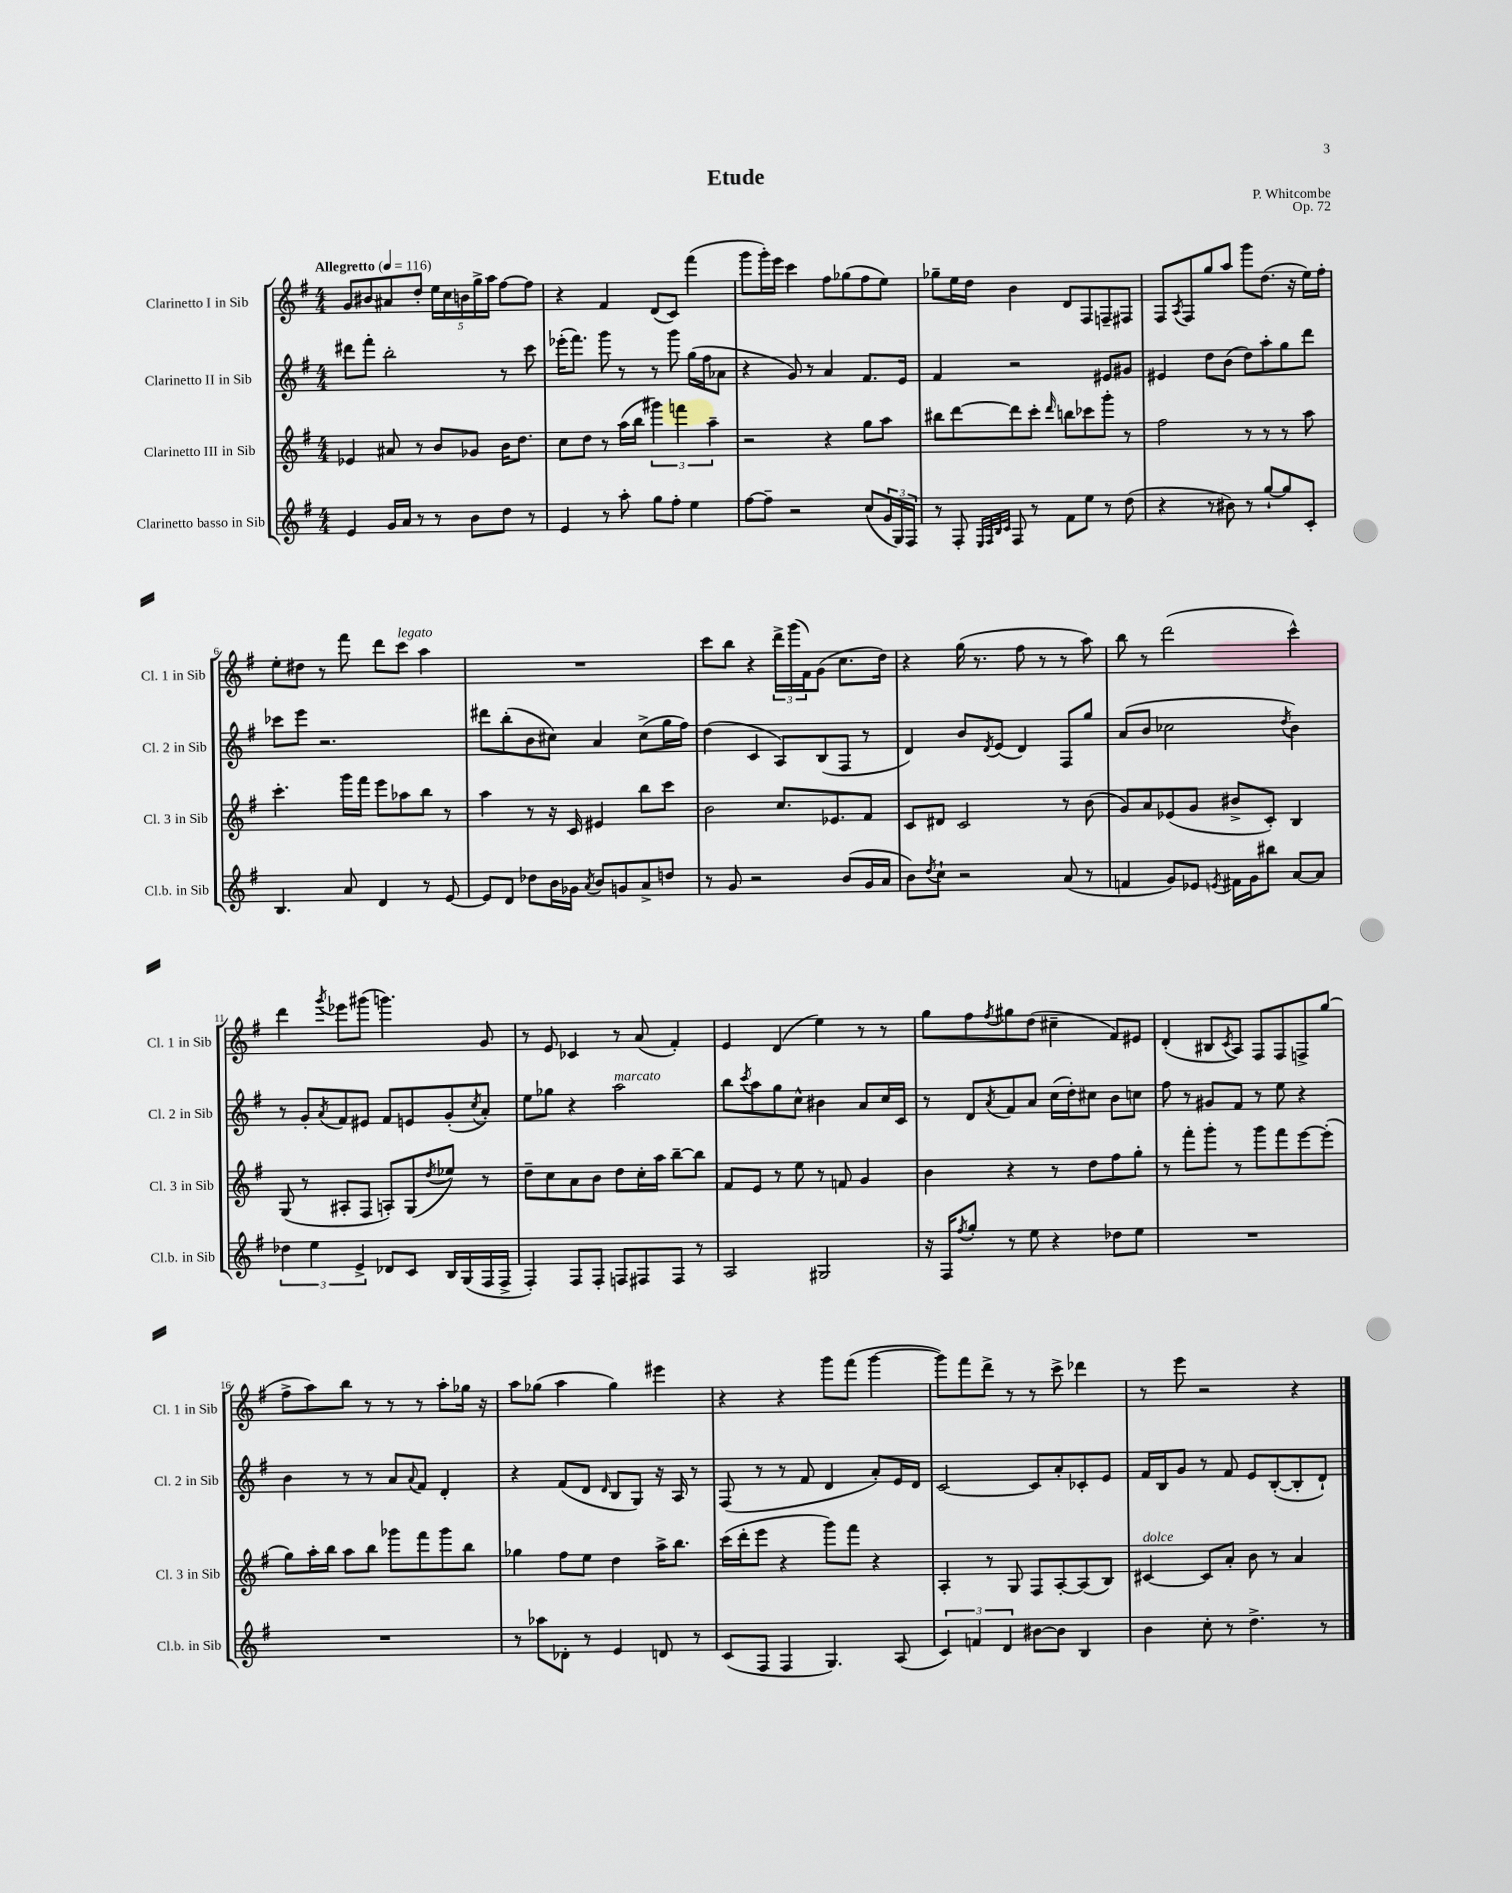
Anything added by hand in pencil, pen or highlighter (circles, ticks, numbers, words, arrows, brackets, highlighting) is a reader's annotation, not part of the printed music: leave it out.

**kern	**kern	**kern	**kern
*staff4	*staff3	*staff2	*staff1
*clefG2	*clefG2	*clefG2	*clefG2
*k[f#]	*k[f#]	*k[f#]	*k[f#]
*M4/4	*M4/4	*M4/4	*M4/4
*MM116	*MM116	*MM116	*MM116
4e	4e-	8ddd#	8g
.	.	8fff#'	8b#
16g	8a#	2bb'	8a#
16a	.	.	.
8r	8r	.	8dd'
8r	8b	.	20ee
.	.	.	20cc
.	.	.	20b
8b	8g-	.	.
.	.	.	20gg^
.	.	.	20aa
8dd	16b	8r	[8ff#
.	8.dd	.	.
8r	.	8ccc	8ff#]
=	=	=	=
4e	8cc	(16eee-'	4r
.	.	8.fff#)	.
.	8dd	.	.
8r	8r	8ggg	4f#
8aa'	(16aa	8r	.
.	16bb	.	.
8gg	6ggg#)	8r	(8d
8ff#'	.	8ggg	8c)
.	6fff	.	.
4ee	.	(16gg	(4fff#
.	.	16ff#	.
.	6aa~	.	.
.	.	8a-	.
=	=	=	=
[8ff#	2r	4r	8ggg
8ff#~]	.	.	16ggg')
.	.	.	16eee
2r	.	8g)	4ccc
.	.	8r	.
.	4r	4a	8ff#
.	.	.	(8gg-
(8cc	8gg	8.f#	8ff#
24g	8aa	.	8ee)
24G)	.	.	.
.	.	16e	.
24F#	.	.	.
=	=	=	=
8r	8bb#	4f#	8gg-~
8F#'	[8ddd	.	16ee
.	.	.	16dd
32qqE	.	.	.
32qqF#	.	.	.
32qqB	.	.	.
32qqc	.	.	.
8F#	8ddd]	2r	4b
8r	8ccc'	.	.
.	16qqddd	.	.
8f#	8bb	.	8d
8ee	8ccc-	.	8F#
8r	8ggg'	8e#	8F~
(8dd	8r	8g#	8F#
=	=	=	=
4r	2ff#	4e#	8F#
.	.	.	8qA
.	.	.	8F#
8r	.	8dd	8gg
8b#)	.	(8b	8aa
8r	8r	8dd)	8ggg
[8gg`	8r	8aa'	(8.dd
8gg]	8r	8gg	.
.	.	.	16r
8c'	8aa	8ddd	16ee)
.	.	.	16ff#'
=	=	=	=
4.B	4.ccc'	8ccc-	8ee'
.	.	8eee	8dd#
.	.	2.r	8r
8a	16ggg	.	8fff#
.	16fff#	.	.
4d	8eee	.	8ddd
.	8aa-	.	8ccc
8r	8bb	.	4aa
[8e	8r	.	.
=	=	=	=
8e]	4aa	8ddd#	1r
8d	.	(8bb'	.
8dd-	8r	8b	.
16b	16r	8cc#)	.
16g-	16c	.	.
8qa	.	.	.
8b	4e#	4a	.
8g	.	.	.
8a^	8bb	(8cc#^	.
8dd	8ccc	16gg	.
.	.	16ff#)	.
=	=	=	=
8r	2b	(4dd	8ccc
8g	.	.	8bb
2r	.	4c	4r
.	8.cc	8A)	24ddd^
.	.	.	(24ggg
.	.	.	24f#)
.	.	(8B	(8g
.	8.e-	.	.
(8b	.	8F#	8.cc
16g	8f#	8r	.
16a	.	.	16dd)
=	=	=	=
8b)	8c	4d)	4r
8qdd	.	.	.
8cc`	8d#	.	.
2r	2c	8b	(16gg
.	.	.	8.r
.	.	8qd	.
.	.	(8e	.
.	.	4d)	8ff#
.	.	.	8r
(8a	8r	8F#	8r
8r	(8b	8gg	8aa)
=	=	=	=
4f	8g)	(8a	8bb
.	8a	8b	8r
8g)	(8e-	2cc-	(2ddd
8e-	8g	.	.
8qe	.	.	.
16f#	8b#^	.	.
16g	.	.	.
8bb#	8c')	.	.
.	.	8qdd	.
[8a	4B	4b)	4ccc^^)
8a]	.	.	.
=	=	=	=
6dd-	(8G	8r	4ddd
.	8r	8g'	.
6ee	.	.	.
.	.	8qa	8qggg
.	8A#'	8f#	8eee-
6e^	.	.	.
.	8F#	8e#	(8ggg#
8d-	8A')	8f#	4.ggg)
8c	(8G	8e	.
.	8qdd	.	.
16B	8ee-)	(8g'	.
(16G	.	.	.
.	.	8qcc	.
16F#	8r	8a')	8g
16F#^	.	.	.
=	=	=	=
4F#')	8dd~	8ee	8r
.	8cc	8gg-	8e
8F#	8a	4r	4c-
8F#'	8b	.	.
8F	8dd	2aa	8r
8F#	16cc'	.	(8a
.	16aa	.	.
8F#	[8bb~	.	4f#')
8r	8bb]	.	.
=	=	=	=
2A	8f#	8bb	4e
.	.	8qccc	.
.	8e	8aa	.
.	8r	8gg	(4d
.	8ee	8cc^^	.
2G#	8r	4b#	4ee)
.	8f	.	.
.	4g	8a	8r
.	.	16cc	8r
.	.	16c	.
=	=	=	=
16r	4b	8r	8gg
16F#	.	.	.
8qff#	.	.	.
8gg'	.	8d	8ff#
.	.	8qa	8qff#
8r	4r	8f#	8gg#
8ee	.	8a	(8dd
4r	8r	(16cc	4cc#~
.	.	16dd')	.
.	8dd	8cc#	.
8dd-	8ff#	8b	8f#)
8ee	8gg'	8cc	8e#
=	=	=	=
1r	8r	8ff#	(4d'
.	8fff#'	8r	.
.	8ggg'	8g#	8B#
.	.	.	8qc
.	8r	8f#	8A)
.	8ggg	8r	8F#
.	8fff#	8ee	8F#
.	[8eee	4r	8F^
.	(8eee']	.	(8gg
=	=	=	=
1r	8gg)	4b	8ff#^
.	16aa'	.	8aa)
.	16bb	.	.
.	8aa	8r	8bb
.	8bb	8r	8r
.	8ggg-	8a	8r
.	.	8qqa	.
.	8fff#	8f#	8r
.	8ggg-	4d'	8aa'
.	8bb	.	16gg-
.	.	.	16r
=	=	=	=
8r	4gg-	4r	8aa
8aa-	.	.	(8gg-
8d-'	8ff#	(8f#	4aa
8r	8ee	8d	.
.	.	16qqd	.
4e	4dd	8B	4gg-)
.	.	8G)	.
8d	16aa^	16r	4eee#
.	8.bb	16A	.
8r	.	8r	.
=	=	=	=
(8c	(16ccc	(8F#	4r
.	16ddd'	.	.
8F#	8eee	8r	.
4F#	4r	8r	4r
.	.	8f#	.
4.G)	8ggg)	4d	8ggg
.	8fff#	.	(8fff#
.	4r	8a')	[4ggg
(8A	.	16e	.
.	.	16d	.
=	=	=	=
6c)	4A'	[2c	8ggg])
.	.	.	8fff#
6f	.	.	.
.	8r	.	8ddd^
6d	.	.	.
.	8G	.	8r
[8b#	8F#	8c]	8r
8b#]	[8A'	8a'	8ccc^
4B	(8A]	8c-'	4ddd-
.	8B)	8e	.
=	=	=	=
4b	[4c#	16f#	8r
.	.	16B	.
.	.	8g	8eee
8cc'	8c#]	8r	2r
8r	8a'	8f#	.
4.dd^	8b	8e	.
.	8r	([8B'	.
.	4a	8B']	4r
8r	.	8d`)	.
==	==	==	==
*-	*-	*-	*-
